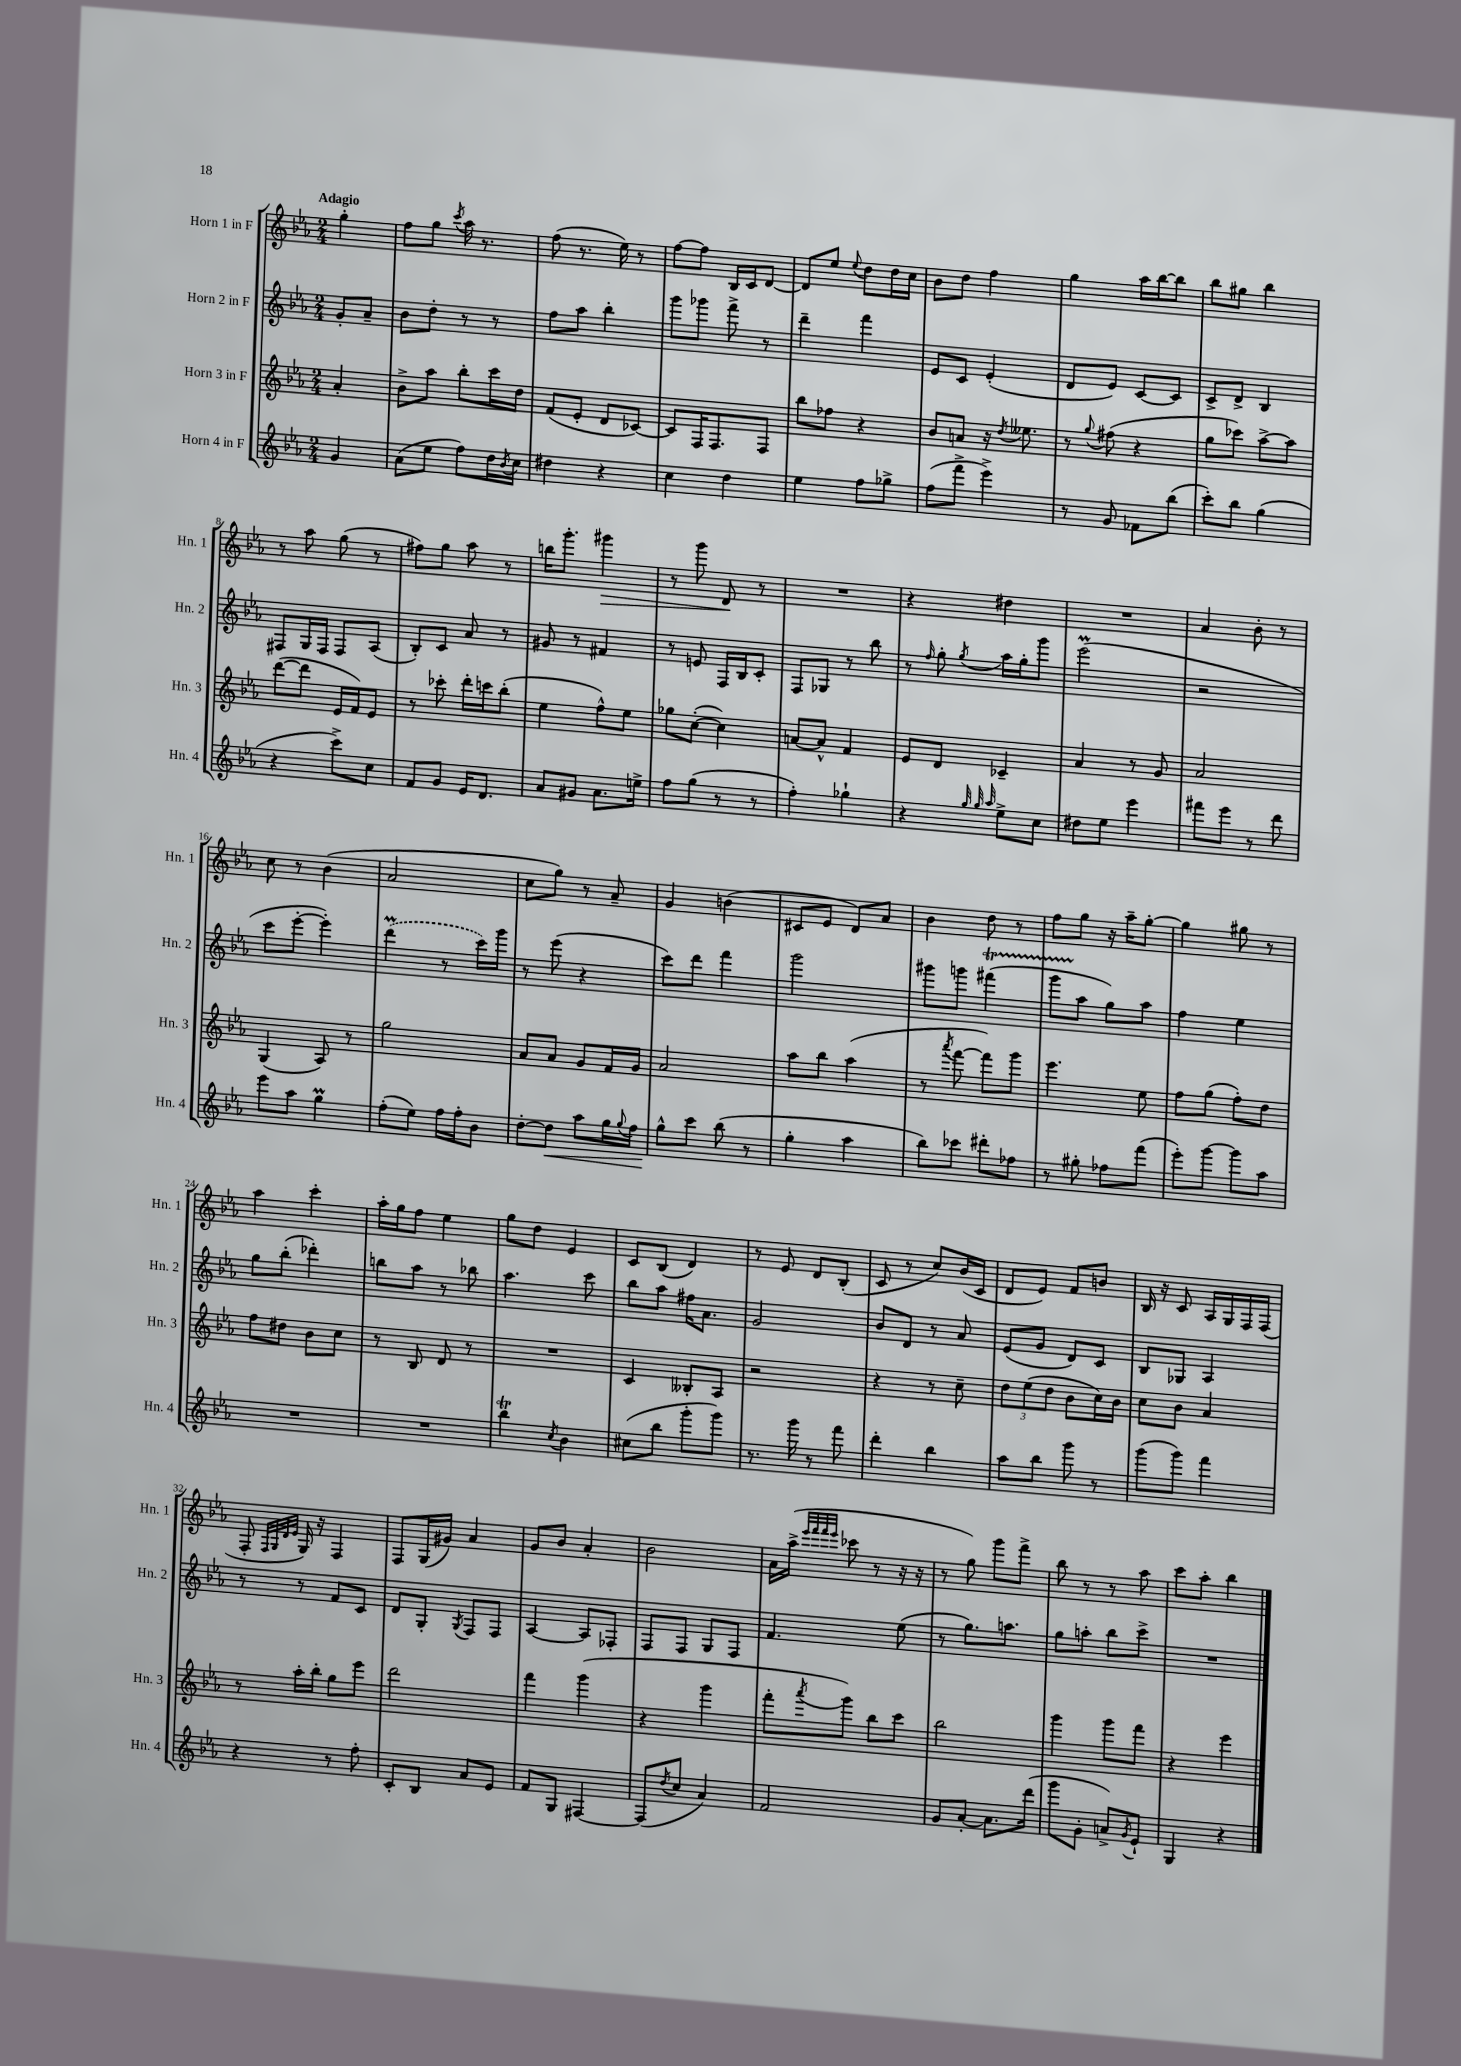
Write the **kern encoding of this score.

**kern	**kern	**kern	**kern
*staff4	*staff3	*staff2	*staff1
*clefG2	*clefG2	*clefG2	*clefG2
*k[b-e-a-]	*k[b-e-a-]	*k[b-e-a-]	*k[b-e-a-]
*M2/4	*M2/4	*M2/4	*M2/4
4g	4a-'	8g'	4gg'
.	.	8a-~	.
=	=	=	=
(8a-	8b-^	8b-	8ff
8ee-	8aa-	8dd'	8gg
.	.	.	8qccc
8ff)	8bb-'	8r	16aa-
.	.	.	8.r
16dd	16ccc	8r	.
8qb-	.	.	.
16cc	16dd	.	.
=	=	=	=
4dd#	(8f	8ff	(8ff
.	8e-'	8aa-	8.r
4r	8d	4bb-'	.
.	.	.	16ee-)
.	[8c-)	.	8r
=	=	=	=
4cc	8c-]	8ggg	[8ff
.	16F	8ggg-	8ff]
.	8.F	.	.
4dd	.	8fff^	16B-
.	.	.	16c
.	8F	8r	[8d
=	=	=	=
4ee-	8bb-	4ddd~	8d]
.	8ff-	.	8ee-
.	.	.	8qqee-
8ff	4r	4fff	8dd
8gg-^	.	.	16dd
.	.	.	16cc
=	=	=	=
(8ff	8b-	8e-	8b-
8fff^	8a	8c	8dd
4eee-^)	16r	(4e-'	4ff
.	8qdd	.	.
.	8.ee--	.	.
=	=	=	=
8r	8r	8d	4gg
.	8qqgg	.	.
8g	(8ff#	8e-)	.
8f-	4r	[8c	16aa-
.	.	.	[16bb-
(8bb-	.	8c]	8bb-]
=	=	=	=
8ccc')	8gg	8c^	8bb-
8bb-	8ccc-)	8d^	8gg#
(4gg	[8aa-^	4B-	4bb-
.	8aa-]	.	.
=	=	=	=
4r	([8ddd	8F#	8r
.	8ddd]	16G	8aa-
.	.	16F#	.
8ccc^)	16e-	8F#	(8gg
.	16f)	.	.
8cc	8e-	(8A-	8r
=	=	=	=
8f	8r	8B-')	8ff#)
8g	8ccc-'	8c	8gg
16e-	16ddd'	8a-	8aa-
8.d	16ccc	.	.
.	(8bb-'	8r	8r
=	=	=	=
8a-	4ee-	8g#	16bb
.	.	.	8.ggg'
8g#	.	8r	.
8.a-	8ff^^)	4f#	4ggg#
.	8ee-	.	.
16ee^	.	.	.
=	=	=	=
8ff	8gg-	8r	8r
(8gg	([8cc'	8e	8ggg
8r	4cc])	16F	8d
.	.	16B-	.
8r	.	8c'	8r
=	=	=	=
4ff')	[8a	8F	2r
.	8a^^]	8G-	.
4gg-`	4f	8r	.
.	.	8bb-	.
=	=	=	=
4r	8e-	8r	4r
.	.	16qqff	.
.	8d	8gg'	.
32qqgg	.	.	.
32qqgg	.	.	.
32qqaa-	.	8qgg	.
8ee-^	4c-~	16aa-	4dd#
.	.	16gg'	.
8cc	.	8ggg	.
=	=	=	=
8dd#	4a-	(2eee-	2r
8ee-	.	.	.
4eee-	8r	.	.
.	8g	.	.
=	=	=	=
8fff#	2a-	2r	4a-
8eee-	.	.	.
8r	.	.	8b-'
8ddd	.	.	8r
=	=	=	=
8eee-	(4G	8ccc	8cc
8aa-	.	[8eee-'	8r
4gg	8A-)	4eee-'])	(4b-
.	8r	.	.
=	=	=	=
(8ff'	2gg	(4ddd	2a-
8ee-)	.	.	.
16ff	.	8r	.
16ff'	.	.	.
8b-	.	16ccc)	.
.	.	16ggg	.
=	=	=	=
[8dd'	8a-	8r	8cc
8dd]	8a-	(8eee-	8gg)
8aa-	8g	4r	8r
16gg	16f	.	8a-~
8qqgg	.	.	.
16ff	16g	.	.
=	=	=	=
8gg^^	2a-	8ccc)	4g
8ccc	.	8ddd	.
(8bb-	.	4fff	(4b
8r	.	.	.
=	=	=	=
4gg'	8aa-	2ggg	8c#
.	8bb-	.	8e-
4aa-	(4aa-	.	8d)
.	.	.	8a-
=	=	=	=
8bb-)	8r	8ggg#	4b-
.	8qaaa-	.	.
8ccc-	[8fff	8ggg	.
8ddd#'	8fff])	(4fff#	8dd
8ff-	8ggg	.	8r
=	=	=	=
8r	4.eee-	8ggg	8ff
8gg#'	.	8aa-	8gg
8ff-	.	8gg)	16r
.	.	.	16aa-~
(8fff	8ee-	8aa-	[8gg'
=	=	=	=
8eee-')	8ff	4ff	4gg]
[8ggg	(8gg	.	.
8ggg]	8ff')	4ee-	8gg#
8aa-	8dd	.	8r
=	=	=	=
2r	8ff	8gg	4aa-
.	8dd#	(8bb-'	.
.	8b-	4ddd-')	4ccc'
.	8cc	.	.
=	=	=	=
2r	8r	8bb	16aa-'
.	.	.	16gg
.	8B-	8aa-	8ff
.	8d	8r	4ee-
.	8r	8bb-	.
=	=	=	=
4bb-	2r	4.aa-	8gg
.	.	.	8dd
8qcc	.	.	.
4b-	.	.	4e-
.	.	8ccc	.
=	=	=	=
(8cc#	4c	8bb-	8c
8bb-	.	8aa-	(8B-
8ggg'	8B--'	16ff#	4d)
.	.	8.a-	.
8ggg)	8A-	.	.
=	=	=	=
8.r	2r	2g	8r
.	.	.	8e-
16ggg	.	.	.
8r	.	.	8d
8fff	.	.	(8B-'
=	=	=	=
4ddd'	4r	8b-	8c
.	.	8d	8r
4bb-	8r	8r	8cc)
.	8cc~	8a-	(16b-
.	.	.	16c
=	=	=	=
8aa-	12dd	(8e-	8d
.	(12ee-	.	.
8bb-	.	8g	8e-)
.	12dd	.	.
8ggg	8b-	8d)	8f
8r	16cc)	8c	8b
.	16b-	.	.
=	=	=	=
(8ggg	8cc	8B-	16B-
.	.	.	16r
8ggg)	8b-	8G-	8c
4fff	4a-	4A-	16A-
.	.	.	16G
.	.	.	16F
.	.	.	(16F
=	=	=	=
4r	8r	8r	8F'
.	.	.	32qqF
.	.	.	32qqG
.	.	.	32qqd
.	.	.	32qqe-
.	16aa-'	8r	16G)
.	16bb-'	.	16r
8r	8gg	8f	4F
8ff'	8eee-	8c	.
=	=	=	=
8c'	2ddd	8d	8F
8B-	.	8G'	(16G
.	.	.	16g#)
.	.	8qG	.
8a-	.	8F	4a-
8e-	.	8F	.
=	=	=	=
8f	4fff	[4A-	8g
8G	.	.	8b-
[4F#	(4ggg	8A-]	4a-'
.	.	8F-'	.
=	=	=	=
(8F#]	4r	8F	2b-
8qdd	.	.	.
8cc	.	8F	.
4a-)	4ggg	8G	.
.	.	8F	.
=	=	=	=
2f	8fff'	4.f	16a-
.	.	.	(16aa-^
.	.	.	32qqeee-
.	.	.	32qqfff
.	.	.	32qqfff
.	8qaaa-	.	32qqeee-
.	8ggg)	.	8ccc-
.	8bb-	.	8r
.	8ccc	(8ee-	16r
.	.	.	16r
=	=	=	=
8g	2bb-	8r	8r
[8a-'	.	8.gg)	8gg)
8.a-]	.	.	8ggg
.	.	8.aa	.
.	.	.	8fff^
(16ddd	.	.	.
=	=	=	=
8ggg	4ggg	8gg	8bb-
8g'	.	8aa'	8r
8a^)	8ggg	8bb-	8r
8qg	.	.	.
8e-`	8fff	8ccc^	8aa-
=	=	=	=
4G	4r	2r	8ccc
.	.	.	8aa-'
4r	4eee-	.	4bb-
==	==	==	==
*-	*-	*-	*-
